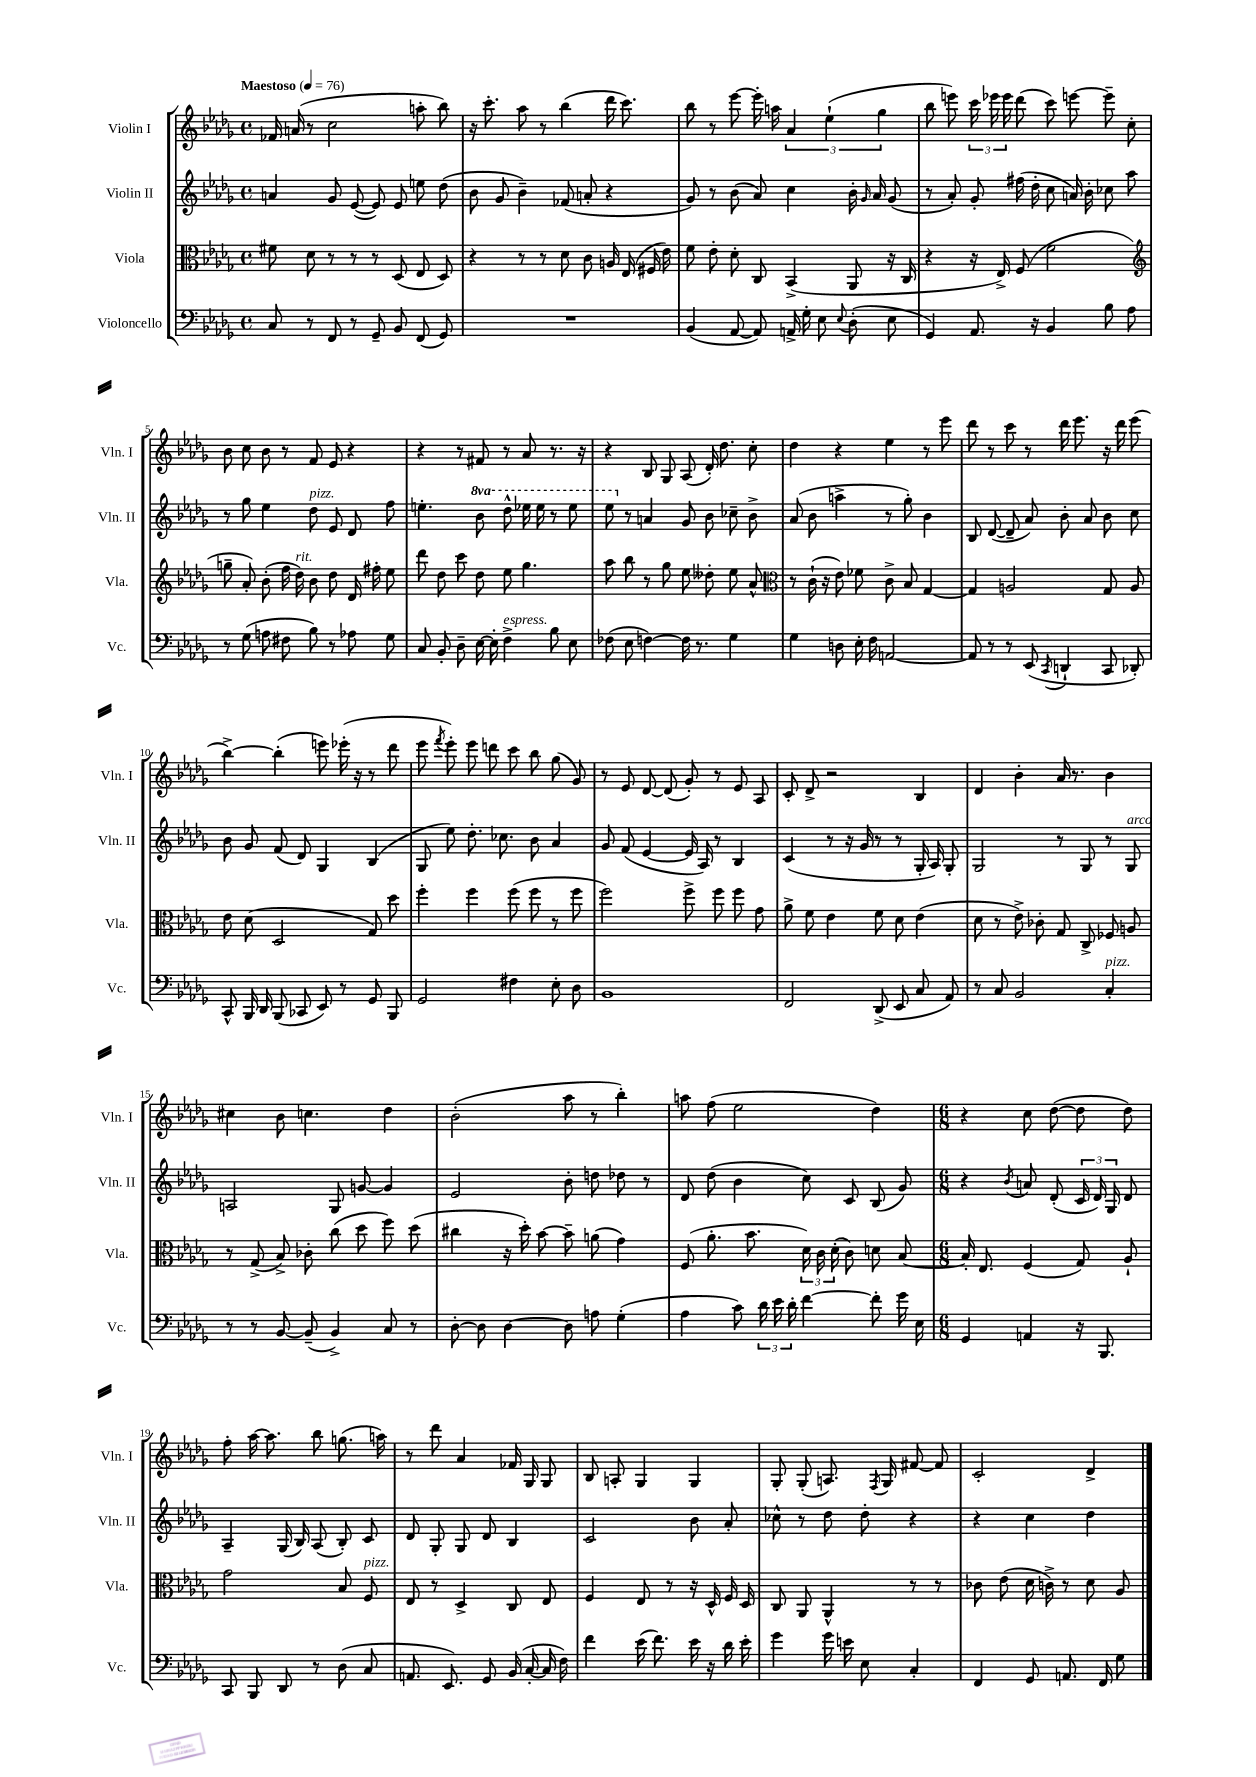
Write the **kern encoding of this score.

**kern	**kern	**kern	**kern
*staff4	*staff3	*staff2	*staff1
*clefF4	*clefC3	*clefG2	*clefG2
*k[b-e-a-d-g-]	*k[b-e-a-d-g-]	*k[b-e-a-d-g-]	*k[b-e-a-d-g-]
*M4/4	*M4/4	*M4/4	*M4/4
*met(c)	*met(c)	*met(c)	*met(c)
*MM76	*MM76	*MM76	*MM76
8C	8f#	4a	16f-
.	.	.	(16a
8r	8d-	.	8r
8FF	8r	8g-	2cc
8r	8r	([8e-	.
8GG-~	8r	8e-])	.
8BB-	(8D-	8e-	.
(8FF	8E-	8ee	8aa'
8GG-)	8D-)	(8dd-	8bb-)
=	=	=	=
1r	4r	8b-	16r
.	.	.	8.ccc'
.	.	8g-	.
.	8r	4b-~)	8aa-
.	8r	.	8r
.	8d-	(8f-	(4bb-
.	8c	8a'	.
.	16A	4r	16ddd-
.	(16E-	.	8.ccc)
.	16F#	.	.
.	16e-)	.	.
=	=	=	=
(4BB-	8f	8g-)	8bb-
.	8e-'	8r	8r
[8AA-	8d-'	(8b-	[8eee-
8AA-])	8C	8a-)	16eee-']
.	.	.	16aa
16AA^	(4BB-^	4cc	6a-
16G-'	.	.	.
8E-	.	.	.
.	.	.	(6ee-`
8qqE-	.	.	.
(8D-'	8AA-	16b-'	.
.	.	16qqg-	.
.	.	16a-	.
.	.	.	6gg-
8E-	16r	(8g-	.
.	16C	.	.
=	=	=	=
4GG-)	4r	8r	8bb-
.	.	8a-')	8eee)
8.AA-	16r	8g-'	24ccc
.	.	.	24eee-
.	16E-^)	.	.
.	.	.	24eee-
.	(8F	(16ff#	(8ddd-
16r	.	16dd-'	.
4BB-	2f	8cc	8ccc)
.	.	16a)	[8eee
.	.	16b-'	.
8B-	.	8cc-	8eee~]
8A-	.	8aa-	8cc'
=	=	=	=
*	*clefG2	*	*
8r	8gg~	8r	8b-
(8G-	8a-')	8gg-	8cc
8A	(8b-'	4ee-	8b-
8F#	16ff	.	8r
.	16dd-)	.	.
8B-)	8b-	8dd-	8f
8r	8dd-	8e-	8e-
8A-	16d-	8d-	4r
.	16ff#'	.	.
8G-	8ee-	8ff	.
=	=	=	=
8C	8ddd-	4.ee'	4r
8BB-'	8dd-	.	.
8D-~	8ccc	.	8r
[16E-	8dd-	8bb-	8f#
16E-']	.	.	.
4F^	8ee-	8ddd-^^	8r
.	4.gg-	16eee-	8a-
.	.	16eee-	.
8B-	.	8r	8.r
8E-	.	8eee-	.
.	.	.	16r
=	=	=	=
(8F-	8aa-	8eee-	4r
8E-	8bb-	8r	.
[4F)	8r	4a	8B-
.	8gg-	.	8G-
16F]	8ee-	8g-	(8A-
8.r	.	.	.
.	8dd--'	8b-	16d-')
.	.	.	8.dd-
4G-	8ee-	8cc-~	.
.	8a-^^	8b-^	8cc'
=	=	=	=
*	*clefC3	*	*
4G-	8r	(8a-	4dd-
.	(16c`	8b-	.
.	16r	.	.
8D	8e-)	4aa^	4r
16E-'	8f-	.	.
16F	.	.	.
[2AA	8c^	8r	4ee-
.	8B-	8gg-')	.
.	[4G-	4b-	8r
.	.	.	8eee-
=	=	=	=
8AA]	4G-]	8B-	8ddd-
8r	.	([8d-	8r
8r	2A	8d-~]	8ccc
(8EE-	.	8a-)	8r
8qCC	.	.	.
4DD`	.	8b-'	16ddd-
.	.	.	8.eee-
.	.	8a-	.
8CC	8G-	8b-	16r
.	.	.	16ddd-
8DD-')	8A	8cc	(8eee-
=	=	=	=
8CC^^	8e-	8b-	[4bb-^)
16BBB-	(8d-	8g-	.
16DD-	.	.	.
(8BBB-	2D-	(8f	(4bb-']
8CC-	.	8d-)	.
8EE-)	.	4G-	8eee)
8r	.	.	(16eee-'
.	.	.	16r
8GG-	8G-)	(4B-	8r
8BBB-	8dd-	.	8ddd-
=	=	=	=
2GG-	4ff'	8G-	8eee-
.	.	.	8qfff
.	.	8ee-)	8eee-')
.	4ff	8.dd-'	8eee-
.	.	.	8ddd
.	.	8.cc-	.
4F#	(8ff	.	8ccc
.	8ff	8b-	8bb-
8E-'	8r	4a-	(8gg-
8D-	8ff	.	8g-)
=	=	=	=
1BB-	2ff)	8g-	8r
.	.	(8f	8e-
.	.	[4e-	[8d-
.	.	.	(8d-]
.	8ff^	16e-]	8g-')
.	.	16A-)	.
.	8ff	8r	8r
.	8ff	4B-	8e-
.	8g-	.	8A-
=	=	=	=
2FF	8a-^	(4c	8c'
.	8f	.	8d-^
.	4e-	8r	2r
.	.	16r	.
.	.	16g-	.
(8DD-^	8f	8r	.
8EE-	8d-	8r	.
8C	(4e-	16G-'	4B-
.	.	16A-)	.
8AA-)	.	8G-'	.
=	=	=	=
8r	8d-	2G-	4d-
8C	8r	.	.
2BB-	8e-^)	.	4b-'
.	8c-'	.	.
.	8G-	8r	16a-
.	.	.	8.r
.	8C^	8G-	.
4C'	8F-	8r	4b-
.	8A	8G-	.
=	=	=	=
8r	8r	2A	4cc#
8r	(8G-^	.	.
[8BB-	8B-^)	.	8b-
(8BB-~]	8c-'	.	4.cc
4BB-^)	(8cc	8G-	.
.	8dd-	[8g	.
8C	8ff)	4g]	4dd-
8r	(8dd-	.	.
=	=	=	=
[8D-'	4cc#	2e-	(2b-'
8D-]	.	.	.
[4D-	16r	.	.
.	16dd-')	.	.
.	[8b-	.	.
8D-]	8b-~]	8b-'	8aa-
8A	(8a	8dd	8r
(4G-'	4g-)	8dd-	4bb-')
.	.	8r	.
=	=	=	=
4A-	(8F	8d-	8aa
.	8.a-'	(8dd-	(8ff
8c)	.	4b-	2ee-
.	8.b-	.	.
24d-	.	.	.
24e-	.	.	.
24d-'	.	.	.
[4f	24d-)	8cc)	.
.	24c	.	.
.	(24d-'	.	.
.	8c)	8c	.
8f']	8d	(8B-	4dd-)
16g-	[8B-	8g-)	.
16E-	.	.	.
=	=	=	=
*M6/8	*M6/8	*M6/8	*M6/8
4GG-	16B-']	4r	4r
.	8.E-	.	.
.	.	8qb-	.
4AA	(4F	8a	8cc
.	.	(8d-'	([8dd-
16r	8G-)	24c	8dd-]
.	.	24d-)	.
8.BBB-	.	.	.
.	.	24G-	.
.	8A-`	8d-	8dd-)
=	=	=	=
8CC	2g-	4A-~	8ff'
8BBB-	.	.	[16aa-
.	.	.	8.aa-]
8DD-	.	(16G-	.
.	.	16B-)	.
8r	.	(8A-	8bb-
(8D-	8B-	8B-')	(8.gg
8C	8F	8c	.
.	.	.	16aa)
=	=	=	=
8.AA	8E-	8d-	8r
.	8r	8G-'	8ddd-
8.EE-)	.	.	.
.	4D-^	8G-	4a-
8GG-	.	8d-	.
(16BB-	8C	4B-	16f-
[16C'	.	.	16G-
16C]	8E-	.	8G-
16F)	.	.	.
=	=	=	=
4f	4F	2c	8B-
.	.	.	8A'
(16e-	8E-	.	4G-
8.f)	.	.	.
.	8r	.	.
16e-	16r	8b-	4G-
16r	16D-^^	.	.
16d-	16F	8a-'	.
16e-'	16D-	.	.
=	=	=	=
4g-	8C	8cc-^^	8G-'
.	8AA-	8r	(8G-'
16g-	4AA-^^	8dd-	8.A)
16e	.	.	.
8E-	.	8dd-'	.
.	.	.	8qF
.	.	.	16G-
4C'	8r	4r	[8f#
.	8r	.	8f#]
=	=	=	=
4FF	8c-	4r	2c'
.	(8e-	.	.
8GG-	16d-	4cc	.
.	16c^)	.	.
8.AA	8r	.	.
.	8d-	4dd-	4d-^
16FF	.	.	.
8G-	8A-	.	.
==	==	==	==
*-	*-	*-	*-
